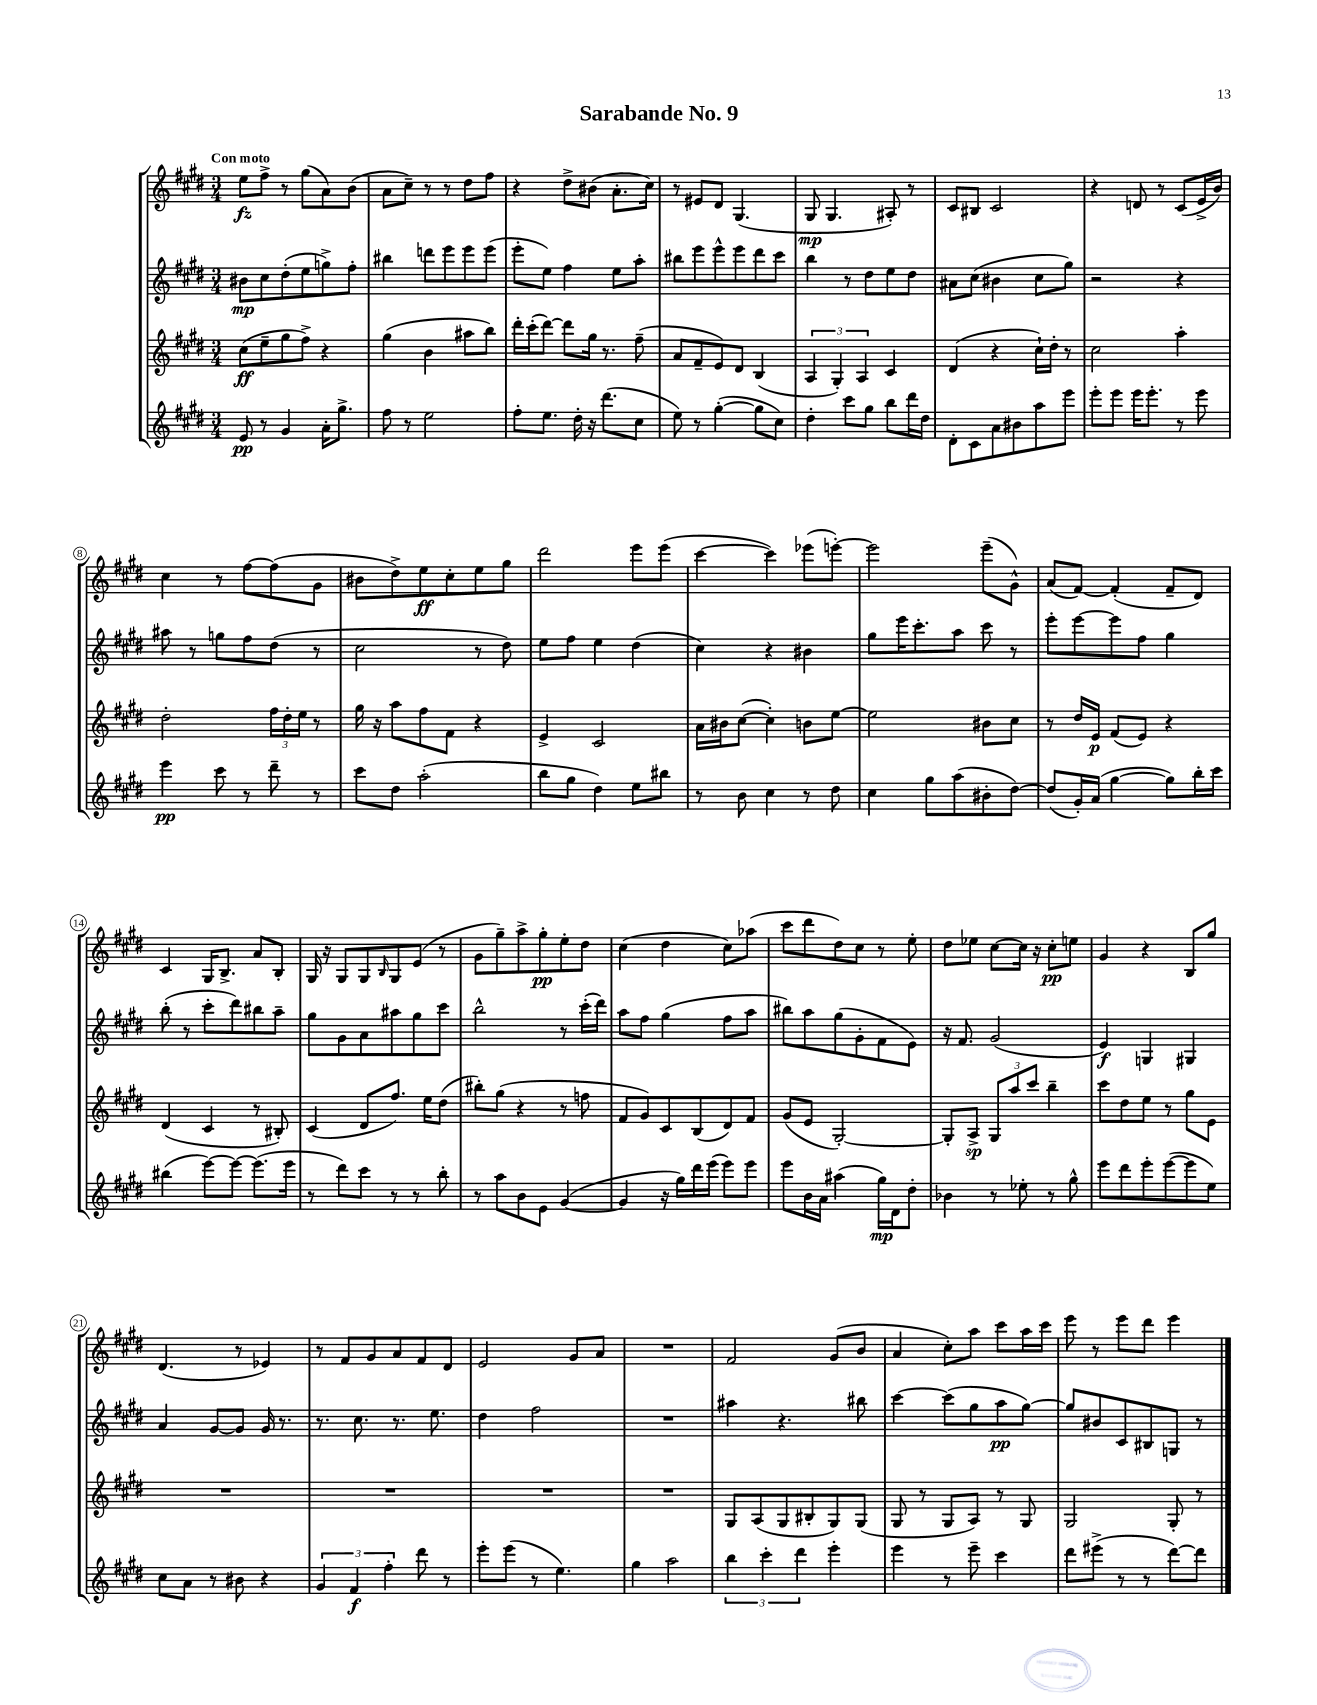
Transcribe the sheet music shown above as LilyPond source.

\header { title = "Sarabande No. 9" }
<<
\new StaffGroup <<
\new Staff = "s0" {
    \clef treble \key e \major \numericTimeSignature \time 3/4 \tempo "Con moto"
    e''8\fz fis''8-> r8 gis''8( a'8) b'8( |
    a'8 cis''8--) r8 r8 dis''8 fis''8 |
    r4 dis''8-> bis'8( a'8.-. cis''16) |
    r8 eis'8 dis'8 gis4.( |
    gis8\mp gis4. ais8-.) r8 |
    cis'8 bis8 cis'2 |
    r4 d'8 r8 cis'8( e'16-> b'16) |
    cis''4 r8 fis''8~ fis''8( gis'8 |
    bis'8 dis''8->) e''8\ff cis''8-. e''8 gis''8 |
    dis'''2 e'''8 e'''8( |
    cis'''4~ cis'''4) ees'''8( e'''8~-.) |
    e'''2 e'''8--( gis'8-^) |
    a'8( fis'8~) fis'4-.( fis'8-- dis'8) |
    cis'4 gis16 b8.-> a'8 b8-. |
    gis16 r16 gis8 gis8 \grace { b16 } gis8 e'8( r8 |
    gis'8 gis''8--) a''8-> gis''8-.\pp e''8-. dis''8 |
    cis''4( dis''4 cis''8) aes''8( |
    cis'''8 dis'''8 dis''8) cis''8 r8 e''8-. |
    dis''8 ees''8 cis''8~ cis''16 r16 cis''8-.\pp e''8 |
    gis'4 r4 b8 gis''8 |
    dis'4.( r8 ees'4) |
    r8 fis'8 gis'8 a'8 fis'8 dis'8 |
    e'2 gis'8 a'8 |
    R2. |
    fis'2 gis'8( b'8 |
    a'4 cis''8-.) a''8 cis'''8 a''16 cis'''16 |
    e'''8 r8 e'''8 dis'''8 e'''4 \bar "|." |
}
\new Staff = "s1" {
    \clef treble \key e \major \numericTimeSignature \time 3/4
    bis'8\mp cis''8 dis''8-.( e''8 g''8->) fis''8-. |
    bis''4 d'''8 e'''8 e'''8 e'''8( |
    e'''8-. e''8) fis''4 e''8 a''8-. |
    bis''8 e'''8 e'''8-^ e'''8 dis'''8 cis'''8 |
    b''4 r8 dis''8 e''8 dis''8 |
    ais'8 cis''8( bis'4 cis''8 gis''8) |
    r2 r4 |
    ais''8 r8 g''8 fis''8 dis''8( r8 |
    cis''2 r8 dis''8) |
    e''8 fis''8 e''4 dis''4( |
    cis''4) r4 bis'4 |
    gis''8 e'''16 cis'''8.-. a''8 cis'''8 r8 |
    e'''8-. e'''8~ e'''8 fis''8 gis''4 |
    b''8-.( r8 cis'''8-. dis'''8) bis''8 a''8-- |
    gis''8 gis'8 a'8 ais''8 gis''8 cis'''8 |
    b''2-^ r8 cis'''16-.( dis'''16) |
    a''8 fis''8 gis''4( fis''8 a''8 |
    bis''8) a''8 gis''8( gis'8-. fis'8 e'8) |
    r16 fis'8. gis'2( |
    e'4\f) g4 gis4 |
    a'4 gis'8~ gis'8 gis'16 r8. |
    r8. cis''8. r8. e''8. |
    dis''4 fis''2 |
    R2. |
    ais''4 r4. bis''8 |
    cis'''4~ cis'''8( gis''8 a''8\pp gis''8~) |
    gis''8 bis'8 cis'8 bis8 g8 r8 \bar "|." |
}
\new Staff = "s2" {
    \clef treble \key e \major \numericTimeSignature \time 3/4
    cis''8\ff( e''8-- gis''8 fis''8->) r4 |
    gis''4( b'4 ais''8 b''8) |
    dis'''16-. cis'''16-.( dis'''8~) dis'''8 gis''16 r8. fis''8--( |
    a'8 fis'8-- e'8) dis'8 b4( |
    \tuplet 3/2 { a4 gis4-.) a4 } cis'4 |
    dis'4( r4 cis''16-!) dis''16-. r8 |
    cis''2 a''4-. |
    dis''2-. \tuplet 3/2 { fis''16 dis''16-. e''16 } r8 |
    gis''16 r16 a''8 fis''8 fis'8 r4 |
    e'4-> cis'2 |
    a'16 bis'16 cis''8~( cis''4-.) b'8 e''8~ |
    e''2 bis'8 cis''8 |
    r8 dis''16 e'16\p fis'8( e'8) r4 |
    dis'4( cis'4 r8 bis8-.) |
    cis'4( dis'8 fis''8.) e''16 dis''8( |
    bis''8-.) gis''8( r4 r8 f''8 |
    fis'8 gis'8) cis'8 b8( dis'8) fis'8 |
    gis'8( e'8 gis2~-.) |
    gis8-. a8->\sp \tuplet 3/2 { gis8 a''8 cis'''8 } b''4-- |
    cis'''8 dis''8 e''8 r8 gis''8 e'8 |
    R2. |
    R2. |
    R2. |
    R2. |
    gis8 a8( gis8 bis8-. gis8) gis8( |
    gis8 r8 gis8 a8) r8 gis8 |
    gis2 gis8-. r8 \bar "|." |
}
\new Staff = "s3" {
    \clef treble \key e \major \numericTimeSignature \time 3/4
    e'8\pp r8 gis'4 a'16-. gis''8.-> |
    fis''8 r8 e''2 |
    fis''8-. e''8. dis''16-. r16 dis'''8.( cis''8 |
    e''8) r8 gis''4~-.( gis''8 cis''8) |
    dis''4-. cis'''8 gis''8 b''8 dis'''16 dis''16 |
    dis'8-. cis'8 a'8 bis'8 a''8 e'''8 |
    e'''8-. e'''8 e'''16 e'''8.-. r8 e'''8 |
    e'''4\pp cis'''8 r8 dis'''8-- r8 |
    cis'''8 dis''8 a''2-.( |
    b''8 gis''8 dis''4) e''8 bis''8 |
    r8 b'8 cis''4 r8 dis''8 |
    cis''4 gis''8 a''8( bis'8-. dis''8~) |
    dis''8( gis'16-.) a'16( gis''4~ gis''8) b''16-. cis'''16 |
    bis''4( e'''8~) e'''8~ e'''8.( e'''16 |
    r8 dis'''8) cis'''8 r8 r8 b''8-. |
    r8 a''8 b'8 e'8 gis'4~( |
    gis'4 r16 gis''16) dis'''16 e'''16( e'''8) e'''8 |
    e'''8 b'16 a'16 ais''4( gis''16\mp) dis'16 dis''8-. |
    bes'4 r8 ees''8-. r8 gis''8-^ |
    e'''8 dis'''8 e'''8-. e'''8~( e'''8 e''8) |
    cis''8 a'8 r8 bis'8 r4 |
    \tuplet 3/2 { gis'4 fis'4\f fis''4-. } dis'''8 r8 |
    e'''8-. e'''8( r8 e''4.) |
    gis''4 a''2 |
    \tuplet 3/2 { b''4 cis'''4-. dis'''4 } e'''4-. |
    e'''4 r8 e'''8-- cis'''4 |
    dis'''8 eis'''8->( r8 r8 dis'''8~) dis'''8 \bar "|." |
}
>>
>>
\layout { \context { \Score \override BarNumber.stencil = #(make-stencil-circler 0.1 0.3 ly:text-interface::print) } }
